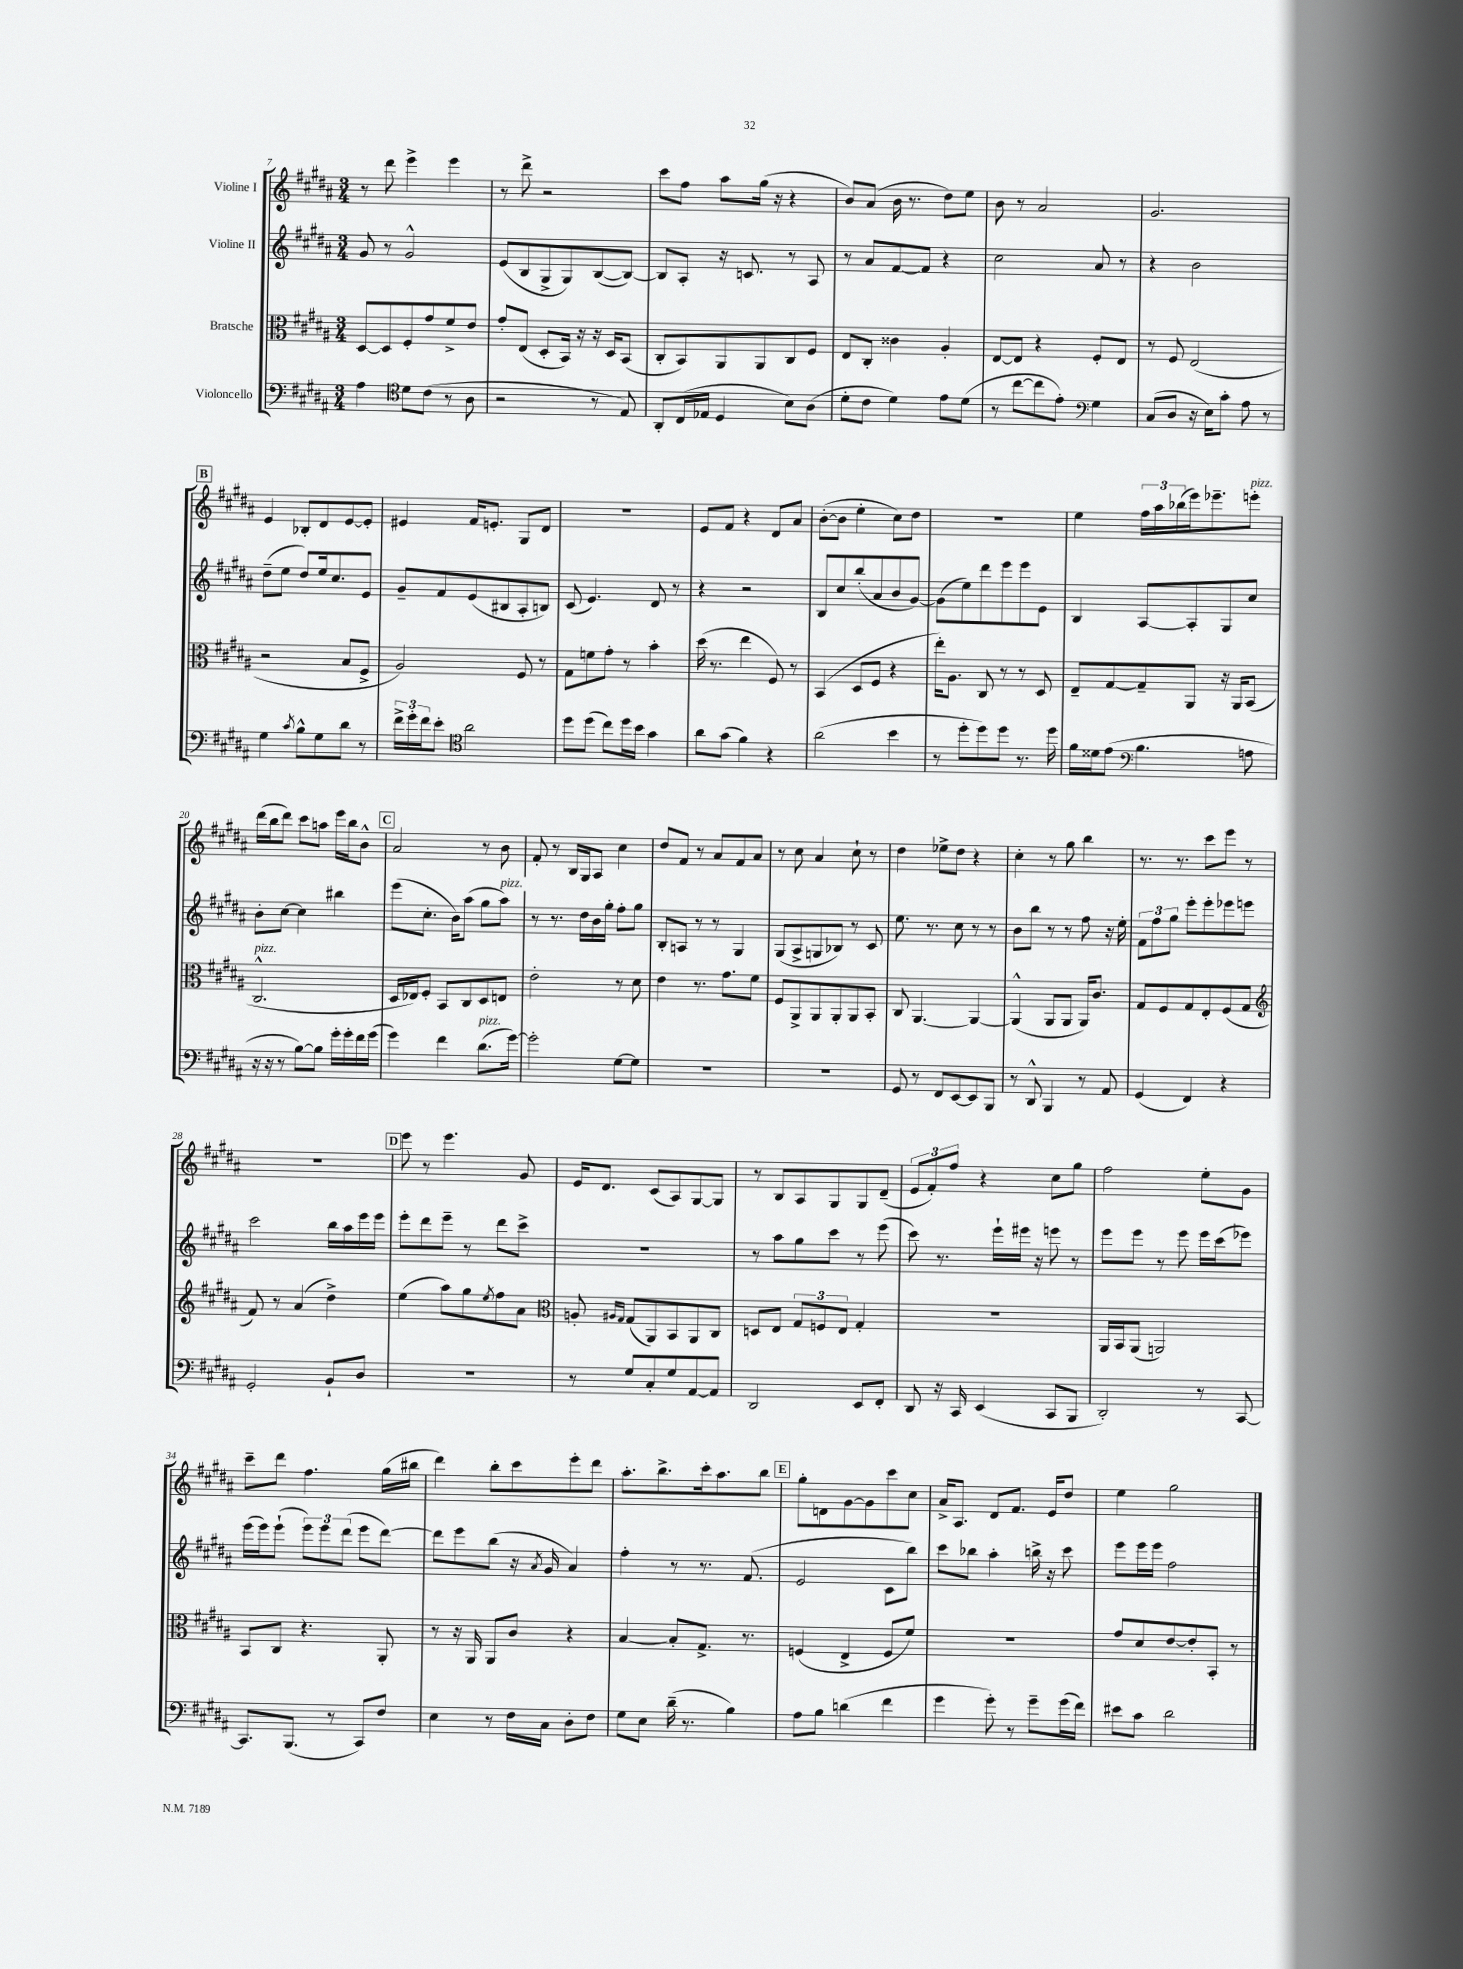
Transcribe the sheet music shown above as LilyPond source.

<<
\new StaffGroup <<
\new Staff = "s0" \with { instrumentName = "Violine I" } {
    \clef treble \key b \major \numericTimeSignature \time 3/4
    r8 dis'''8 e'''4-> e'''4 |
    r8 dis'''8-> r2 |
    cis'''8 fis''8 ais''8 gis''16( r16 r4 |
    b'8) ais'8( b'16 r8. dis''8) e''8 |
    b'8 r8 ais'2 |
    gis'2. |
    \mark \markup { \box "B" } e'4 bes8-. dis'8 e'8~ e'8-. |
    eis'4 fis'16 e'8.-. gis8 dis'8 |
    R2. |
    e'8 fis'8 r4 dis'8 ais'8 |
    b'8~-.( b'8 e''4-. cis''8) dis''8 |
    R2. |
    e''4 \tuplet 3/2 { fis''16 ais''16 bes''16( } e'''16) ees'''8.-- e'''8-.^\markup { \italic "pizz." } |
    dis'''16( b''16 dis'''8) cis'''8 a''8 e'''16 b''16 b'8-^ |
    \mark \markup { \box "C" } ais'2 r8 b'8 |
    fis'8-. r8 b16 gis16 ais8 cis''4 |
    dis''8 fis'8 r8 ais'8 fis'8 ais'8 |
    r8 cis''8 ais'4 cis''8-! r8 |
    dis''4 ees''8-> dis''8 r4 |
    cis''4-. r8 gis''8 b''4 |
    r8. r8. cis'''8 e'''8 r8 |
    R2. |
    \mark \markup { \box "D" } e'''8 r8 e'''4. gis'8 |
    e'16 dis'8. cis'8( ais8) gis8~ gis8 |
    r8 b8 ais8 gis8 gis8 dis'8--( |
    \tuplet 3/2 { e'8 fis'8-.) fis''8 } r4 cis''8 gis''8 |
    fis''2 e''8-. gis'8 |
    cis'''8-- dis'''8 fis''4. gis''16( bis''16 |
    dis'''4) b''8-. cis'''8 e'''8-. dis'''8 |
    ais''8.-. b''8.-> cis'''16-. ais''8. b''8 |
    \mark \markup { \box "E" } gis''8-. d'8 gis'8~ gis'8 cis'''8 cis''8 |
    ais'16-> ais8. dis'8 fis'8. e'16 dis''8 |
    e''4 gis''2 \bar "|." |
}
\new Staff = "s1" \with { instrumentName = "Violine II" } {
    \clef treble \key b \major \numericTimeSignature \time 3/4
    gis'8 r8 gis'2-^ |
    e'8( b8 gis8-> gis8) b8~( b8~) |
    b8 ais8-. r16 c'8. r8 ais8 |
    r8 ais'8 fis'8~ fis'8 r4 |
    cis''2 ais'8 r8 |
    r4 b'2 |
    \mark \markup { \box "B" } dis''8--( e''8 dis''8) e''16 cis''8. e'8 |
    gis'8-- fis'8 e'8( bis8 ais8-. b8) |
    cis'8( e'4.) dis'8 r8 |
    r4 r2 |
    b8 cis''8 b''8-.( ais'8 b'8 gis'8~) |
    gis'8( e''8) dis'''8 e'''8 e'''8 e'8 |
    b4 ais8~ ais8-. gis8 cis''8 |
    b'8-. cis''8~ cis''4 bis''4 |
    \mark \markup { \box "C" } e'''8( cis''8.-. b'16) ais''8( gis''8 ais''8^\markup { \italic "pizz." }) |
    r8 r8. dis''16 b'16 gis''16-. fis''8-. gis''8 |
    b8-. a8 r8 r8 gis4 |
    gis8( ais8-> g8 bes8) r8 cis'8 |
    e''8. r8. cis''8 r8 r8 |
    b'8 b''8 r8 r8 fis''8 r16 e''16-. |
    \tuplet 3/2 { fis'8 fis''8 gis''8 } e'''8-. e'''8-. ees'''8 e'''8 |
    cis'''2 b''16 ais''16 e'''16 e'''16 |
    \mark \markup { \box "D" } e'''8-. dis'''8 e'''8-- r8 dis'''8 cis'''8-> |
    R2. |
    r8 ais''8 gis''8 cis'''8 r8 e'''8( |
    cis'''8) r8. e'''16-! eis'''16 r16 e'''8 r8 |
    e'''8 e'''8 r8 e'''8 e'''16 cis'''16( ees'''8) |
    e'''16( e'''16) e'''8-!( \tuplet 3/2 { e'''8) e'''8 dis'''8( } e'''8 dis'''8~) |
    dis'''8 e'''8 b''8( r16 \acciaccatura { ais'8 } gis'16 ais'4) |
    fis''4-. r8 r8. fis'8.( |
    \mark \markup { \box "E" } e'2 cis'8 b''8) |
    cis'''8 bes''8 ais''4-. b''16-> r16 cis'''8 |
    e'''8 e'''16 e'''16 fis''2 \bar "|." |
}
\new Staff = "s2" \with { instrumentName = "Bratsche" } {
    \clef alto \key b \major \numericTimeSignature \time 3/4
    dis8~ dis8 fis8-. gis'8 fis'8-> e'8 |
    gis'8-. e8( dis8-. b,16) r16 r16 dis16 b,8( |
    cis8-. b,8) ais,8 ais,8 cis8 fis8 |
    e8 cis8-. cisis'4 ais4-. |
    e8~ e8 r4 fis8-. e8 |
    r8 fis8 e2( |
    \mark \markup { \box "B" } r2 b8 fis8-> |
    ais2) fis8 r8 |
    gis8 f'8 gis'8-. r8 b'4-. |
    dis''16( r8. e''4 fis8) r8 |
    b,4( dis8 fis8 r4 |
    e''16-.) ais8. cis8 r8 r8 dis8 |
    e8-- gis8~ gis8-- ais,8 r16 ais,16 b,8( |
    cis2.-^^\markup { \italic "pizz." } |
    \mark \markup { \box "C" } dis16 ees16) fis8-. b,8 cis8 dis8 e8 |
    e'2-. r8 dis'8 |
    e'4 r8. gis'8. fis'8 |
    fis8 ais,8-> ais,8 ais,8-. ais,8 b,8-. |
    cis8 ais,4.~ ais,4~ |
    ais,4-^( ais,8 ais,8 ais,16) cis'8. |
    gis8 fis8 gis8 e8-. fis8( gis8 |
    \clef treble fis'8) r8 ais'4( dis''4->) |
    \mark \markup { \box "D" } e''4( ais''8) gis''8 \acciaccatura { e''8 } fis''8 ais'8 |
    \clef alto a8-. \grace { ais16 gis16 } gis8( ais,8) b,8 ais,8 cis8 |
    d8 e8 \tuplet 3/2 { gis8 f8 e8 } gis4-. |
    R2. |
    ais,16 b,16 ais,8( a,2) |
    b,8 cis8 r4. ais,8-. |
    r8 r16 ais,16 ais,8 cis'8 r4 |
    b4~ b8-. gis8.-> r8. |
    \mark \markup { \box "E" } f4( e4-> f8 fis'8) |
    R2. |
    gis'8 dis'8 e'8~ e'8-. b,8-. r8 \bar "|." |
}
\new Staff = "s3" \with { instrumentName = "Violoncello" } {
    \clef bass \key b \major \numericTimeSignature \time 3/4
    ais4 \clef tenor dis'8 cis'8( r8 ais8 |
    r2 r8 e8) |
    ais,8-. cis16( ees16 dis4 b8) ais8( |
    dis'8-. cis'8 dis'4) e'8 dis'8( |
    r8 cis''8~ cis''8 e'8-.) \clef bass gis4 |
    cis8( dis8 r16 e16) cis'8-. ais8 r8 |
    \mark \markup { \box "B" } gis4 \acciaccatura { cis'8 } b8-^ gis8 dis'8 r8 |
    \tuplet 3/2 { fis'16-> gis'16-. fis'16 } e'8-. \clef tenor ais'2 |
    dis''8 dis''8( cis''8) dis''16 b'16 gis'4 |
    ais'8 gis'8( fis'4) r4 |
    ais'2( b'4 |
    r8 dis''8-. dis''8) dis''8 r8. dis''16 |
    fis'16 disis'16 e'8( \clef bass b4. a8 |
    r16 r16 r8 b8~) b8 gis'16-. gis'16-. fis'16 gis'16( |
    \mark \markup { \box "C" } gis'4) fis'4 dis'8.^\markup { \italic "pizz." }( gis'16~) |
    gis'2-. gis8~ gis8 |
    R2. |
    R2. |
    gis,8 r8 fis,8 e,8~ e,8 b,,8 |
    r8 dis,8-^ b,,4 r8 ais,8 |
    gis,4( fis,4) r4 |
    gis,2-. b,8-! dis8 |
    \mark \markup { \box "D" } R2. |
    r8 gis8 cis8-. gis8 ais,8~ ais,8 |
    dis,2 e,8 fis,8-. |
    dis,8 r16 cis,16 e,4( cis,8 b,,8 |
    dis,2-.) r8 cis,8~ |
    cis,8. b,,8.( r8 cis,8) fis8 |
    e4 r8 fis16 cis16 dis8-. fis8 |
    gis8 e8 dis'16--( r8. b4) |
    \mark \markup { \box "E" } ais8 b8 d'4( fis'4 |
    gis'4 gis'8-.) r8 gis'8-- gis'16( fis'16) |
    eis'8 cis'8 dis'2 \bar "|." |
}
>>
>>
\layout { \context { \Score currentBarNumber = #7 } }
